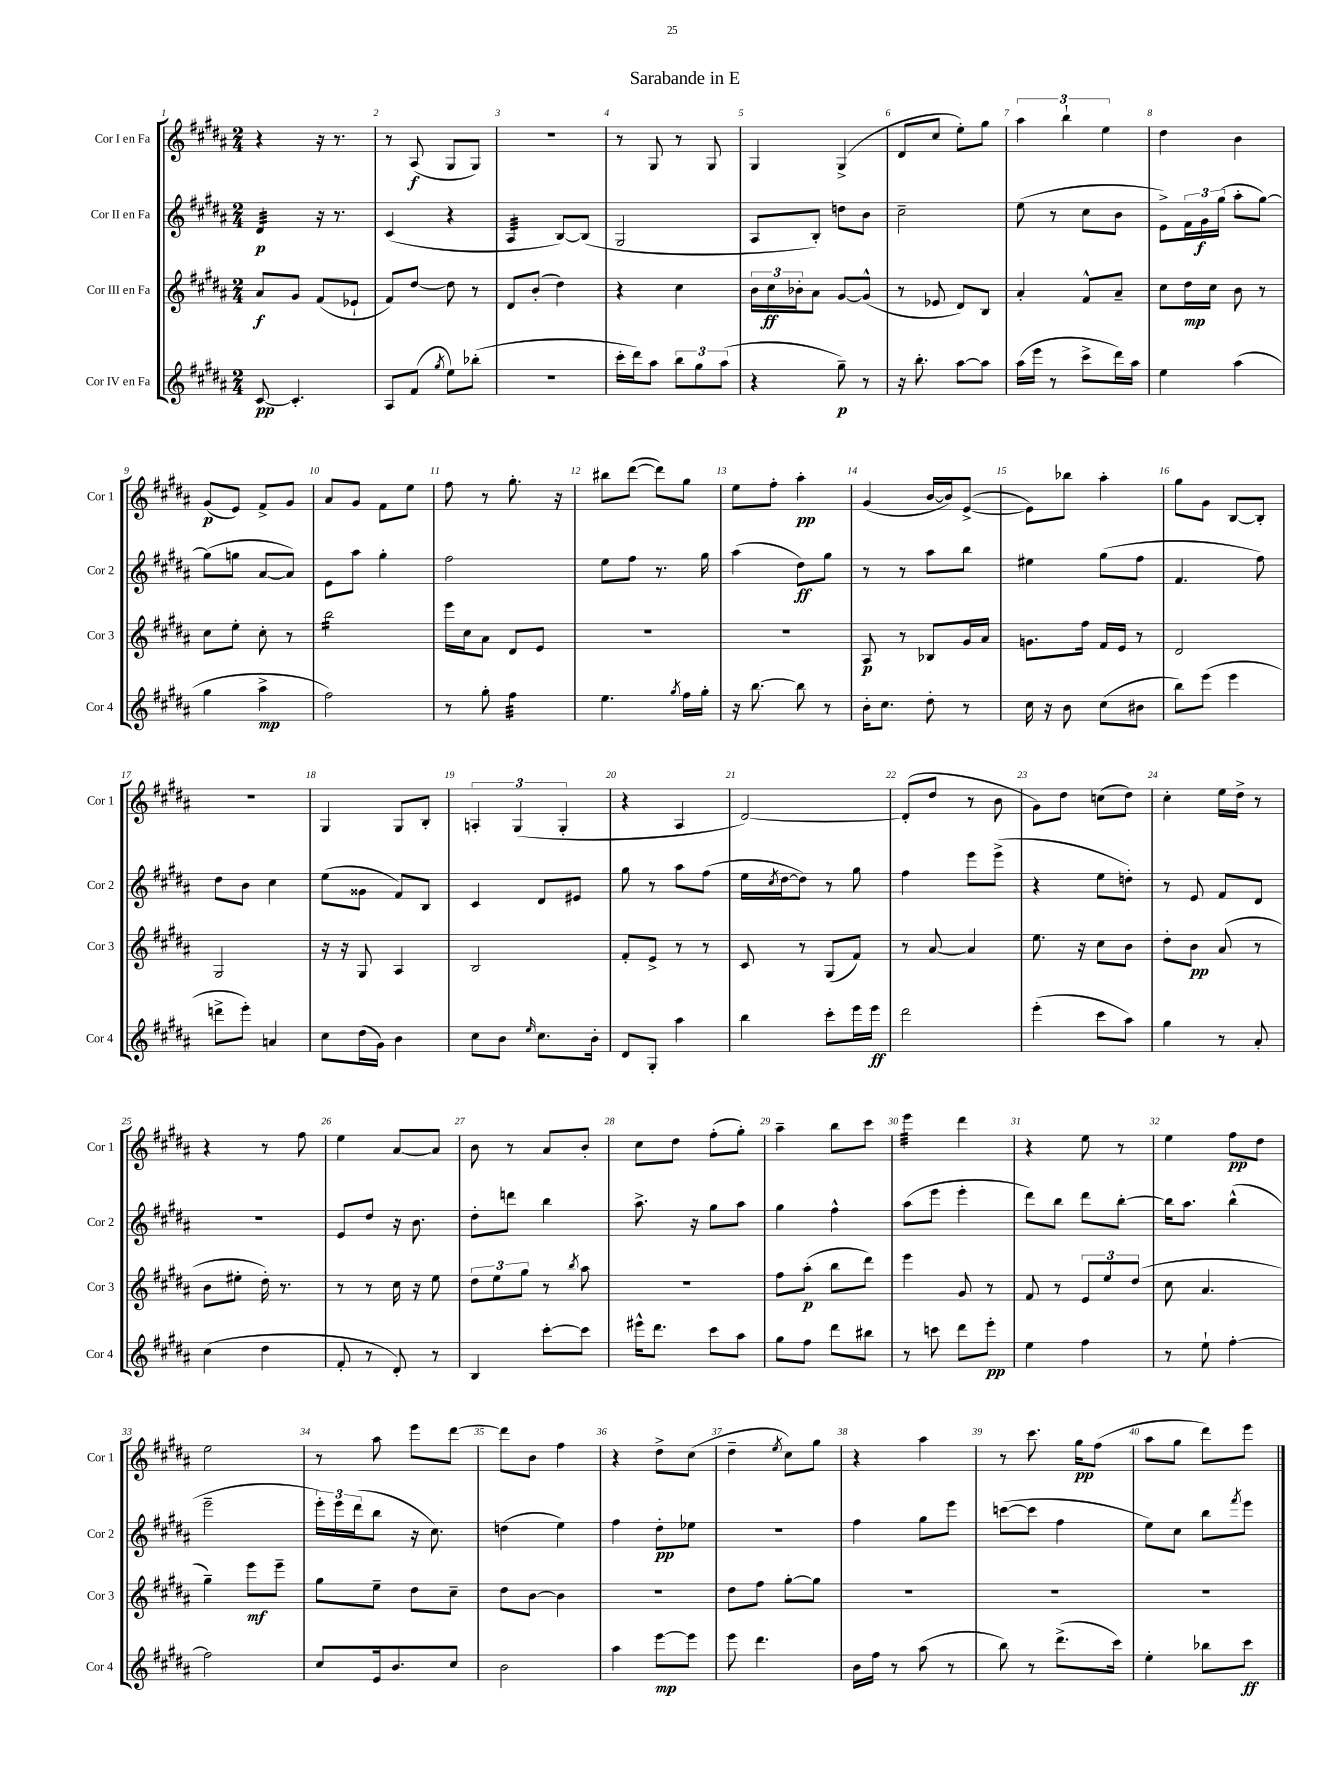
\header { title = "Sarabande in E" }
<<
\new StaffGroup <<
\new Staff = "s0" \with { instrumentName = "Cor I en Fa" shortInstrumentName = "Cor 1" } {
    \clef treble \key b \major \numericTimeSignature \time 2/4
    r4 r16 r8. |
    r8 ais8\f( gis8 gis8) |
    r2 |
    r8 gis8 r8 gis8 |
    gis4 gis4->( |
    dis'8 cis''8 e''8-.) gis''8 |
    \tuplet 3/2 { ais''4 b''4-! e''4 } |
    dis''4 b'4 |
    gis'8\p( e'8) fis'8-> gis'8 |
    ais'8 gis'8 fis'8 e''8 |
    fis''8 r8 gis''8.-. r16 |
    bis''8 dis'''8~( dis'''8) gis''8 |
    e''8 fis''8-. ais''4-.\pp |
    gis'4( b'16~ b'16) e'8~->( |
    e'8) bes''8 ais''4-. |
    gis''8 gis'8 b8~ b8-. |
    r2 |
    gis4 gis8 b8-. |
    \tuplet 3/2 { a4-. gis4( gis4-. } |
    r4 ais4 |
    dis'2~) |
    dis'8-.( dis''8 r8 b'8 |
    gis'8) dis''8 c''8( dis''8) |
    cis''4-. e''16 dis''16-> r8 |
    r4 r8 fis''8 |
    e''4 ais'8~ ais'8 |
    b'8 r8 ais'8 b'8-. |
    cis''8 dis''8 fis''8-.( gis''8-.) |
    ais''4-- b''8 cis'''8 |
    e'''4:32 dis'''4 |
    r4 e''8 r8 |
    e''4 fis''8\pp dis''8 |
    e''2 |
    r8 ais''8 e'''8 dis'''8~ |
    dis'''8 b'8 fis''4 |
    r4 dis''8-> cis''8( |
    dis''4-- \acciaccatura { e''8 } cis''8) gis''8 |
    r4 ais''4 |
    r8 cis'''8. gis''16\pp fis''8( |
    ais''8 gis''8 dis'''8) e'''8 \bar "|." |
}
\new Staff = "s1" \with { instrumentName = "Cor II en Fa" shortInstrumentName = "Cor 2" } {
    \clef treble \key b \major \numericTimeSignature \time 2/4
    dis'4:32\p r16 r8. |
    cis'4( r4 |
    ais4:32 b8~) b8( |
    gis2 |
    ais8 b8-.) d''8 b'8 |
    cis''2-- |
    e''8( r8 cis''8 b'8 |
    e'8->) \tuplet 3/2 { fis'16 gis'16\f gis''16( } ais''8-. gis''8~) |
    gis''8( g''8 ais'8~ ais'8) |
    e'8 ais''8 gis''4-. |
    fis''2 |
    e''8 fis''8 r8. gis''16 |
    ais''4( dis''8\ff) gis''8 |
    r8 r8 ais''8 b''8 |
    eis''4 gis''8( fis''8 |
    fis'4. fis''8) |
    dis''8 b'8 cis''4 |
    e''8( gisis'8 fis'8) b8 |
    cis'4 dis'8 eis'8 |
    gis''8 r8 ais''8 fis''8( |
    e''16 \acciaccatura { cis''8 } dis''16~ dis''8) r8 gis''8 |
    fis''4 e'''8 e'''8->( |
    r4 e''8 d''8-.) |
    r8 e'8 fis'8 dis'8 |
    R2 |
    e'8 dis''8 r16 b'8. |
    dis''8-. d'''8 b''4 |
    ais''8.-> r16 gis''8 ais''8 |
    gis''4 fis''4-^ |
    ais''8( e'''8 e'''4-. |
    dis'''8) b''8 dis'''8 b''8~-. |
    b''16 ais''8. b''4-^( |
    e'''2-- |
    \tuplet 3/2 { e'''16-.) e'''16 dis'''16( } b''8 r16 cis''8.) |
    d''4( e''4) |
    fis''4 dis''8-.\pp ees''8 |
    r2 |
    fis''4 gis''8 e'''8 |
    c'''8~( c'''8 fis''4 |
    e''8) cis''8 b''8 \acciaccatura { fis'''8 } e'''8 \bar "|." |
}
\new Staff = "s2" \with { instrumentName = "Cor III en Fa" shortInstrumentName = "Cor 3" } {
    \clef treble \key b \major \numericTimeSignature \time 2/4
    ais'8\f gis'8 fis'8( ees'8-! |
    fis'8) dis''8~ dis''8 r8 |
    dis'8 b'8-.( dis''4) |
    r4 cis''4 |
    \tuplet 3/2 { b'16 cis''16\ff bes'16-. } ais'8 gis'8~ gis'8-^( |
    r8 ees'8 dis'8) b8 |
    ais'4-. fis'8-^ ais'8-- |
    cis''8 dis''16\mp cis''16 b'8 r8 |
    cis''8 e''8-. cis''8-. r8 |
    b''2:16 |
    e'''16 cis''16 ais'8 dis'8 e'8 |
    R2 |
    R2 |
    ais8\p r8 bes8 gis'16 ais'16 |
    g'8. fis''16 fis'16 e'16 r8 |
    dis'2 |
    gis2 |
    r16 r16 gis8 ais4 |
    b2 |
    fis'8-. e'8-> r8 r8 |
    cis'8 r8 gis8( fis'8) |
    r8 ais'8~ ais'4 |
    e''8. r16 cis''8 b'8 |
    dis''8-. b'8\pp ais'8( r8 |
    b'8 eis''8-. dis''16-.) r8. |
    r8 r8 cis''16 r16 e''8 |
    \tuplet 3/2 { dis''8 e''8 gis''8 } r8 \acciaccatura { b''8 } ais''8 |
    R2 |
    fis''8 ais''8-.\p( b''8 dis'''8) |
    e'''4 gis'8 r8 |
    fis'8 r8 \tuplet 3/2 { e'8 e''8 dis''8( } |
    cis''8 ais'4. |
    gis''4--) e'''8\mf e'''8-- |
    gis''8 e''8-- dis''8 cis''8-- |
    dis''8 b'8~ b'4 |
    r2 |
    dis''8 fis''8 gis''8~-. gis''8 |
    R2 |
    R2 |
    R2 \bar "|." |
}
\new Staff = "s3" \with { instrumentName = "Cor IV en Fa" shortInstrumentName = "Cor 4" } {
    \clef treble \key b \major \numericTimeSignature \time 2/4
    cis'8~\pp cis'4.-. |
    ais8 fis'8( \acciaccatura { gis''8 } e''8) bes''8-.( |
    R2 |
    cis'''16-. dis'''16) ais''8 \tuplet 3/2 { b''8 gis''8 ais''8( } |
    r4 gis''8--\p) r8 |
    r16 b''8.-. ais''8~ ais''8 |
    ais''16( e'''16 r8 cis'''8-> dis'''16) ais''16 |
    e''4 ais''4( |
    gis''4 ais''4->\mp |
    fis''2) |
    r8 gis''8-. fis''4:32 |
    e''4. \acciaccatura { gis''8 } fis''16 gis''16-. |
    r16 b''8.~ b''8 r8 |
    b'16-. cis''8. dis''8-. r8 |
    cis''16 r16 b'8 cis''8( bis'8 |
    b''8) e'''8( e'''4 |
    d'''8-> e'''8-.) a'4 |
    cis''8 dis''16( gis'16) b'4 |
    cis''8 b'8 \grace { e''16 } cis''8. b'16-. |
    dis'8 gis8-. ais''4 |
    b''4 cis'''8-. e'''16 e'''16\ff |
    dis'''2 |
    e'''4-.( cis'''8 ais''8) |
    gis''4 r8 ais'8-. |
    cis''4( dis''4 |
    fis'8-. r8 dis'8-.) r8 |
    b4 cis'''8~-. cis'''8 |
    eis'''16-^ dis'''8. cis'''8 ais''8 |
    gis''8 fis''8 dis'''8 bis''8 |
    r8 c'''8 dis'''8 e'''8-.\pp |
    e''4 fis''4 |
    r8 e''8-! fis''4~-. |
    fis''2 |
    cis''8 e'16 b'8. cis''8 |
    b'2 |
    ais''4 e'''8~\mp e'''8 |
    e'''8 dis'''4. |
    b'16 fis''16 r8 ais''8( r8 |
    b''8) r8 dis'''8.->( cis'''16) |
    e''4-. bes''8 cis'''8\ff \bar "|." |
}
>>
>>
\layout { \context { \Score \override BarNumber.break-visibility = ##(#f #t #t) barNumberVisibility = #all-bar-numbers-visible } }
